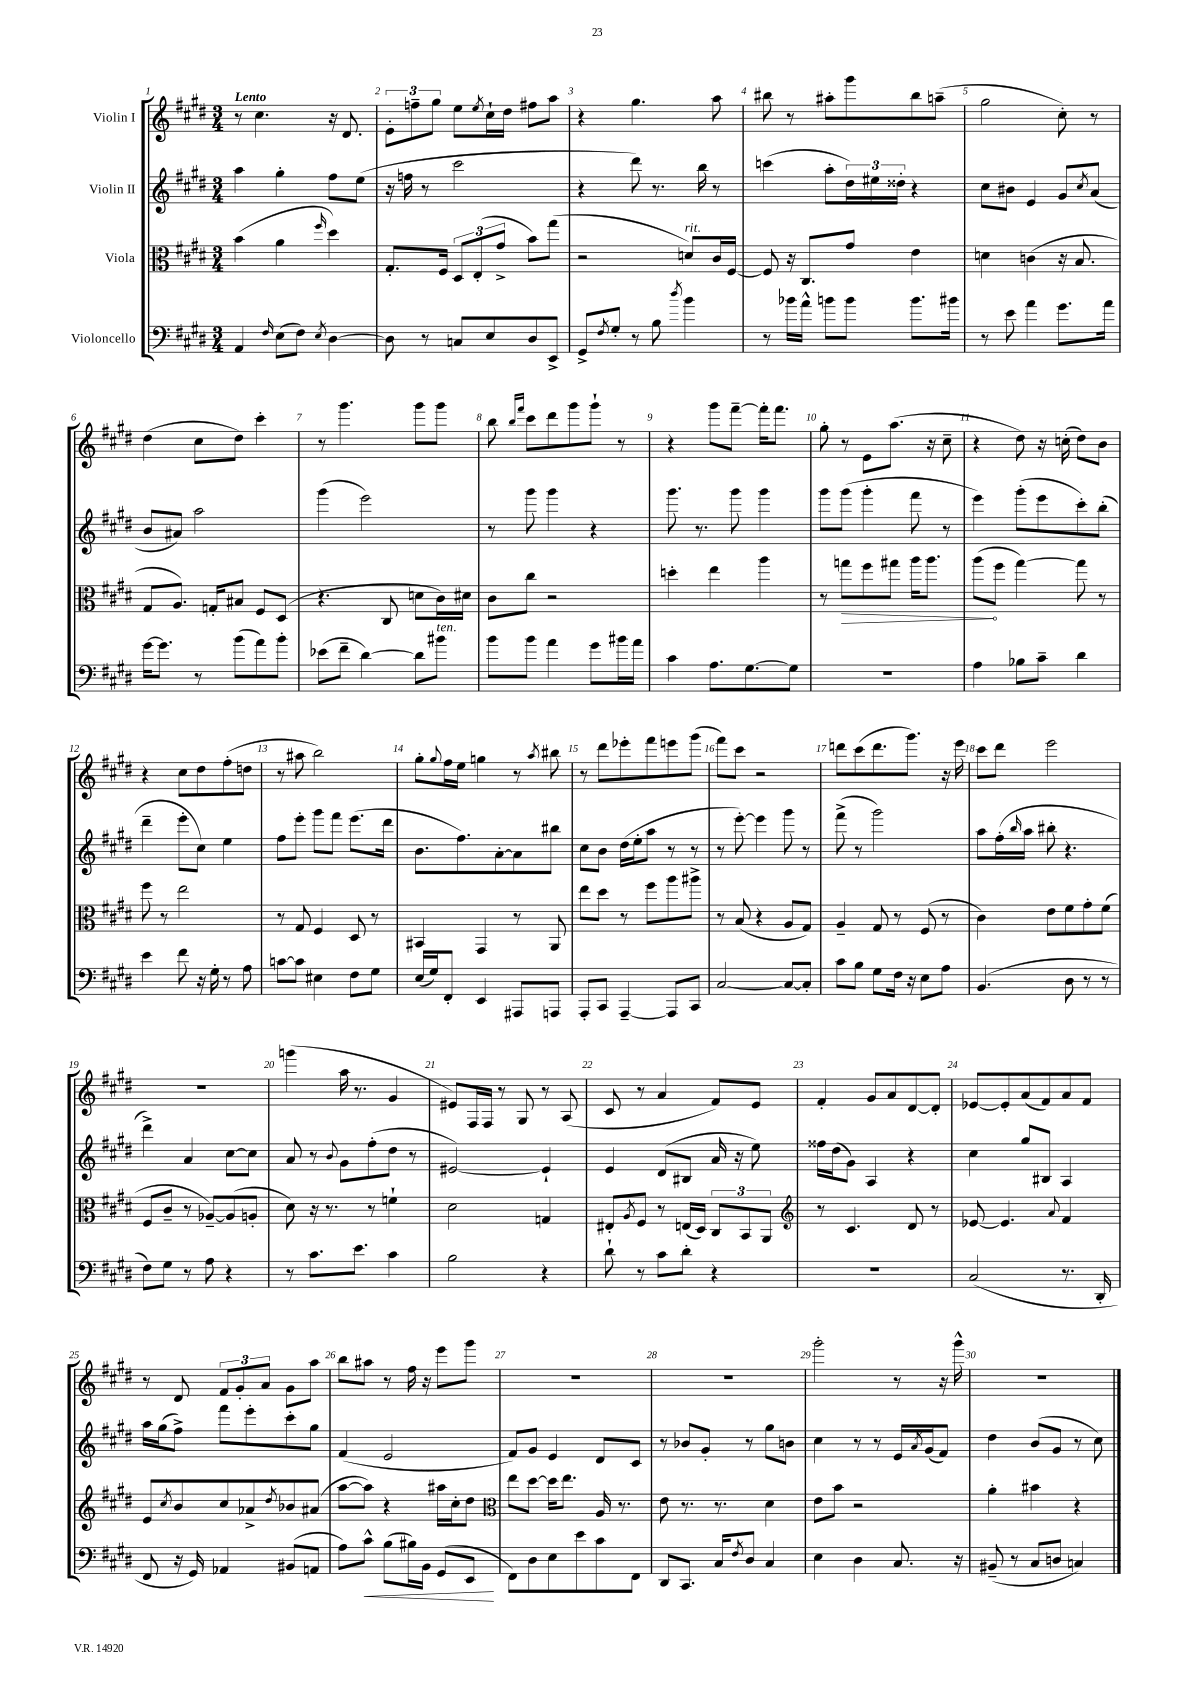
<<
\new StaffGroup <<
\new Staff = "s0" \with { instrumentName = "Violin I" } {
    \clef treble \key e \major \numericTimeSignature \time 3/4 \tempo "Lento"
    r8 cis''4. r16 dis'8. |
    \tuplet 3/2 { e'8-. f''8-- gis''8 } e''8 \acciaccatura { e''8 } cis''16-! dis''16 fis''8 a''8 |
    r4 gis''4. a''8 |
    bis''8 r8 ais''8-. gis'''8 bis''8 a''8--( |
    gis''2 cis''8-.) r8 |
    dis''4( cis''8 dis''8) cis'''4-. |
    r8 gis'''4. gis'''8 gis'''8 |
    b''8 \grace { b''16 fis'''16 } cis'''8 dis'''8 gis'''8 gis'''8-! r8 |
    r4 gis'''8 fis'''8~-- fis'''16-. fis'''8. |
    gis''8-. r8 e'8 a''8.( r16 cis''8-- |
    r4 dis''8) r16 c''16-.( dis''8) b'8 |
    r4 cis''8 dis''8 fis''8-.( d''8 |
    r8 ais''8 b''2) |
    gis''8-. \appoggiatura { gis''8 } fis''16 e''16 g''4 r8 \acciaccatura { a''8 } bis''8 |
    r8 dis'''8 ees'''8-. fis'''8 e'''8 gis'''8( |
    fis'''8) cis'''8 r2 |
    d'''8 cis'''8( d'''8. gis'''8.) r16 e'''16 |
    cis'''8 dis'''8 e'''2 |
    R2. |
    g'''4( a''16 r8. gis'4 |
    eis'8) fis16 fis16 r8 gis8 r8 a8( |
    cis'8 r8 a'4 fis'8) e'8 |
    fis'4-. gis'8 a'8 dis'8~ dis'8-. |
    ees'8~ ees'8-. a'8( fis'8) a'8 fis'8 |
    r8 dis'8 \tuplet 3/2 { fis'8 gis'8-. a'8 } gis'8 a''8 |
    b''8 ais''8 r8 fis''16 r16 e'''8 gis'''8 |
    R2. |
    R2. |
    gis'''2-. r8 r16 gis'''16-^ |
    R2. \bar "|." |
}
\new Staff = "s1" \with { instrumentName = "Violin II" } {
    \clef treble \key e \major \numericTimeSignature \time 3/4
    a''4 gis''4-. fis''8 e''8( |
    r16 f''16 r8 cis'''2 |
    r4 dis'''8) r8. b''16 r8 |
    c'''4( a''8-. \tuplet 3/2 { dis''16) eis''16 disis''16-. } r4 |
    cis''8 bis'8 e'4 gis'8 \acciaccatura { cis''8 } a'8( |
    b'8 ais'8) a''2 |
    gis'''4( e'''2) |
    r8 gis'''8 gis'''4 r4 |
    gis'''8. r8. gis'''8 gis'''4 |
    gis'''8 gis'''8( gis'''4-. fis'''8 r8 |
    e'''4) gis'''8-.( e'''8 cis'''8-.) b''8-.( |
    dis'''4-- e'''8-. cis''8) e''4 |
    fis''8 e'''8-. gis'''8 fis'''8 e'''8.( dis'''16 |
    b'8. fis''8.) a'8~-. a'8 bis''8 |
    cis''8 b'8 dis''16( e''16-. a''8 r8 r8 |
    r8 e'''8~-.) e'''4 gis'''8 r8 |
    fis'''8->( r8 gis'''2) |
    a''8 fis''16-.( \grace { b''16 } a''16 bis''8-. r4. |
    dis'''4->) a'4 cis''8~ cis''8 |
    a'8 r8 \appoggiatura { b'8 } gis'8 fis''8-.( dis''8 r8 |
    eis'2~) eis'4-! |
    e'4 dis'8( bis8 a'16 r16 e''8) |
    fisis''16 dis''16( gis'8) a4 r4 |
    cis''4 gis''8 bis8 a4 |
    a''16 gis''16( fis''8->) fis'''8 e'''8-. cis'''8-. gis''8 |
    fis'4( e'2 |
    fis'8) gis'8 e'4 dis'8 cis'8 |
    r8 bes'8 gis'8-. r8 gis''8 b'8 |
    cis''4 r8 r8 e'16 \acciaccatura { a'8 } gis'16( fis'8) |
    dis''4 b'8( gis'8 r8 cis''8) \bar "|." |
}
\new Staff = "s2" \with { instrumentName = "Viola" } {
    \clef alto \key e \major \numericTimeSignature \time 3/4
    b'4( a'4 \grace { fis''16 } dis''4) |
    gis8.-. fis16 \tuplet 3/2 { dis8 e8-.( gis'8-> } b'8) gis''8( |
    r2 d'8^\markup { \italic "rit." }) cis'16 fis16~ |
    fis8 r16 cis8. gis'8 e'4 |
    d'4 c'4( r16 b8. |
    gis8 a8.) g16-. bis8 fis8 dis8( |
    r4. cis8 d'8 cis'16) dis'16 |
    cis'8 cis''8 r2 |
    d''4-. e''4 a''4 |
    r8 \once \override Hairpin.circled-tip = ##t g''8\> fis''8 gis''8 a''16 a''8. |
    a''8\!( fis''8 gis''4~) gis''8 r8 |
    fis''8 r8 e''2 |
    r8 gis8 fis4 dis8 r8 |
    bis,4 gis,4 r8 a,8 |
    e''8 dis''8 r8 fis''8 a''8 ais''8-> |
    r8 b8( r4 a8 gis8) |
    a4-- gis8 r8 fis8( r8 |
    cis'4) e'8 fis'8 gis'8-. fis'8( |
    fis8 cis'8-- r8 aes8~--) aes8( a8-. |
    dis'8) r16 r8. r8 f'4-! |
    dis'2 g4 |
    eis8-. \acciaccatura { a8 } fis8 r8 e16( dis16) \tuplet 3/2 { cis8 b,8 a,8 } |
    \clef treble r8 cis'4. dis'8 r8 |
    ees'8~ ees'4. \appoggiatura { a'8 } fis'4 |
    e'8 \acciaccatura { cis''8 } b'8 cis''8 aes'8-> \acciaccatura { dis''8 } bes'8 ais'8( |
    a''8~ a''8) r4 ais''16 cis''16-. dis''8 |
    \clef alto e''8 dis''8~ dis''16 e''8. a16 r8. |
    e'8 r8. r8. dis'4 |
    e'8 b'8 r2 |
    a'4-. bis'4 r4 \bar "|." |
}
\new Staff = "s3" \with { instrumentName = "Violoncello" } {
    \clef bass \key e \major \numericTimeSignature \time 3/4
    a,4 \grace { fis16 } e8( fis8) \acciaccatura { e8 } dis4~ |
    dis8 r8 c8 e8 dis8 e,8-> |
    gis,8-> \acciaccatura { fis8 } gis8-. r8 b8 \acciaccatura { dis''8 } b'4 |
    r8 bes'16 a'16-^ b'8 b'8 b'8. bis'16 |
    r8 e'8 a'4 gis'8. a'16 |
    gis'16~ gis'8. r8 b'8( a'8) b'8-. |
    ees'8( fis'8-- dis'4~) dis'8 bis'8^\markup { \italic "ten." } |
    b'8 b'8 a'4 gis'8 bis'16 a'16 |
    cis'4 a8. gis8.~ gis8 |
    R2. |
    a4 bes8 cis'8-- dis'4 |
    e'4 fis'8 r16 gis16-. r8 a8 |
    c'8~ c'8 eis4 fis8 gis8 |
    e16( gis16) fis,8-. e,4 ais,,8 a,,8 |
    a,,8-. cis,8 a,,4~-- a,,8 cis,8 |
    cis2~ cis8~ cis8-. |
    cis'8 b8 gis8 fis16 r16 e8 a8 |
    b,4.( dis8 r8 r8 |
    fis8) gis8 r8 a8 r4 |
    r8 cis'8. e'8. cis'4 |
    b2 r4 |
    dis'8-! r8 cis'8 dis'8-. r4 |
    R2. |
    cis2( r8. dis,16-. |
    fis,8 r16 gis,16) aes,4 bis,8( a,8 |
    a8) cis'8-^\< b8( bis16) b,16 gis,8( e,8\! |
    fis,8) dis8 e8 e'8 cis'8 fis,8 |
    dis,8 cis,8. cis16 \acciaccatura { fis8 } dis8 cis4 |
    e4 dis4 cis8. r16 |
    bis,8--( r8 cis8 d8 c4) \bar "|." |
}
>>
>>
\layout { \context { \Score \override BarNumber.break-visibility = ##(#f #t #t) barNumberVisibility = #all-bar-numbers-visible } }
